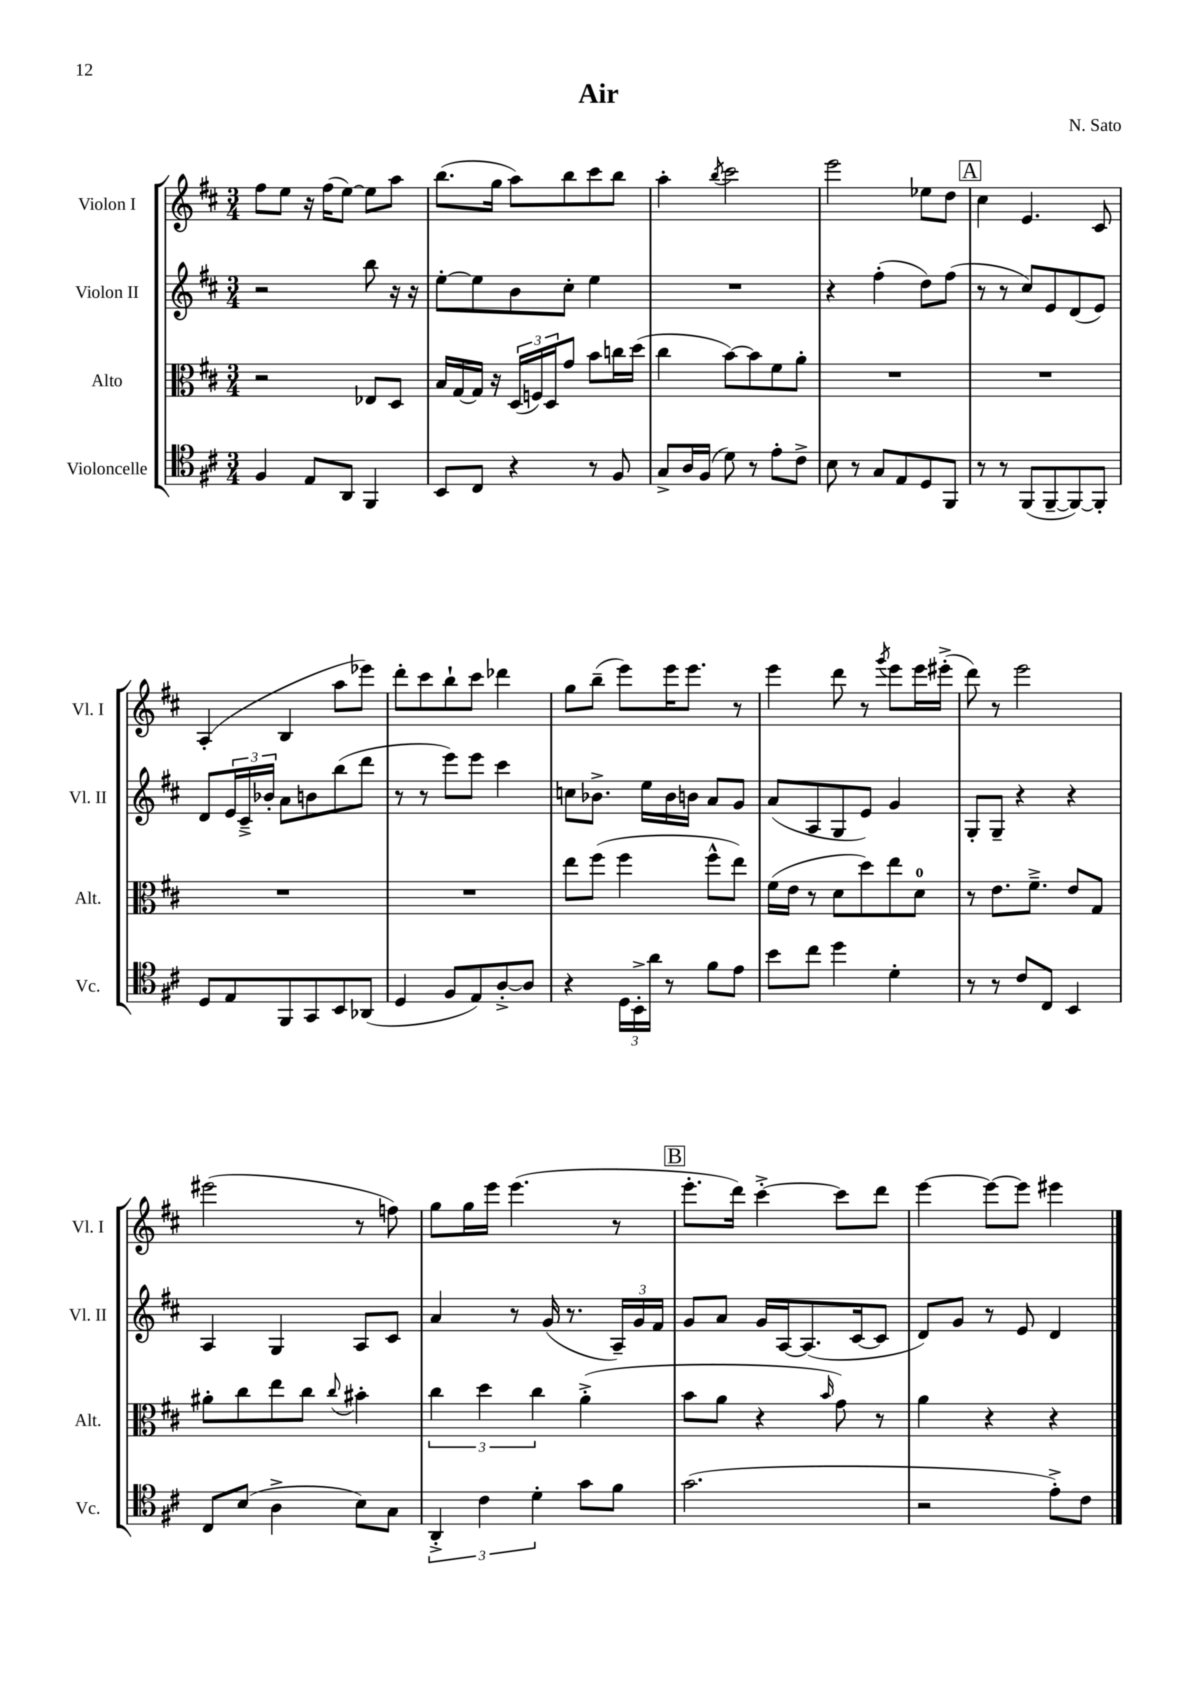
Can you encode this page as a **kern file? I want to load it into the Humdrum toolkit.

**kern	**kern	**kern	**kern
*staff4	*staff3	*staff2	*staff1
*clefC4	*clefC3	*clefG2	*clefG2
*k[f#c#]	*k[f#c#]	*k[f#c#]	*k[f#c#]
*M3/4	*M3/4	*M3/4	*M3/4
4F#/	2r	2r	8ff#\L
.	.	.	8ee\J
8E/L	.	.	16r
.	.	.	(16ff#\LK
8AA/J	.	.	[8ee\J)
4FF#/	8E-/L	8bb\	8ee\]L
.	8D/J	16r	8aa\J
.	.	16r	.
=	=	=	=
8BB/L	16B/LL	[8ee'\L	(8.bb\L
.	[16G/	.	.
8C#/J	16G/]JJ	8ee\]	.
.	16r	.	16gg\Jk
4r	(24D/LL	8b\	8aa\L)
.	24F/)	.	.
.	24D/J	.	.
.	8g/J	8cc#'\J	8bb\
8r	8b\L	4ee\	8ccc#\
8F#/	16cc\L	.	8bb\J
.	(16dd\JJ	.	.
=	=	=	=
8G^/L	4cc#\	2.r	4aa'\
16A/L	.	.	.
(16F#/JJ	.	.	.
.	.	.	8qbb/
8d\)	[8b\L)	.	2ccc#\
8r	8b\]	.	.
8e'\L	8f#\	.	.
8c#^\J	8a'\J	.	.
=	=	=	=
8B\	2.r	4r	2eee\
8r	.	.	.
8G/L	.	(4ff#'\	.
8E/	.	.	.
8D/	.	8dd\L)	8ee-\L
8FF#/J	.	(8ff#\J	8dd\J
=	=	=	=
8r	2.r	8r	4cc#\
8r	.	8r	.
(8FF#/L	.	8cc#/L)	4.e/
[8FF#~/	.	8e/	.
8FF#/_)	.	(8d/	.
8FF#'/]J	.	8e/J)	8c#/
=	=	=	=
8D/L	2.r	8d/L	(4A'/
8E/	.	24e/L	.
.	.	24c#~^/	.
.	.	24b-'/JJ	.
8FF#/	.	8a\L	4B/
8GG/	.	8b\	.
8BB/	.	(8bb\	8aa\L
(8AA-/J	.	8ddd\J	8eee-\J)
=	=	=	=
4D/	2.r	8r	8ddd'\L
.	.	8r	8ccc#\
8F#/L	.	8eee\L)	8bb`\
8E/)	.	8eee\J	8ccc#\J
[8A'^/	.	4ccc#\	4ddd-\
8A/]J	.	.	.
=	=	=	=
4r	8ee\L	8cc\L	8gg\L
.	(8ff#\J	8.b-^\J	(8bb~\J
24D\LL	4ff#\	.	8eee\L)
24BB'^\	.	.	.
.	.	16ee\LL	.
24a\JJ	.	.	.
8r	.	16b-\	16eee\K
.	.	16b\JJ	8.eee\J
8f#\L	8ff#^^\L	8a/L	.
8e\J	8ee\J)	8g/J	8r
=	=	=	=
8b\L	(16f#\LL	(8a/L	4eee\
.	16e\JJ	.	.
8cc#\J	8r	8A/	.
4dd\	8d\L	8G/	8ddd\
.	8dd\)	8e/J)	8r
.	.	.	8qggg/
4d'\	8ee\	4g/	8eee\L
.	8d\J	.	16eee\L
.	.	.	(16eee#'^\JJ
=	=	=	=
8r	8r	8G'/L	8ddd\)
8r	8.e\L	8G~/J	8r
8c#/L	.	4r	2eee\
.	8.f#~^\J	.	.
8C#/J	.	.	.
4BB/	8e/L	4r	.
.	8G/J	.	.
=	=	=	=
8C#/L	8a#'\L	4A/	(2eee#\
(8B/J	8cc#\	.	.
4A^\	8ee\	4G/	.
.	8cc#\J	.	.
.	8qqcc#/	.	.
8B\L)	4b#'\	8A/L	8r
8G\J	.	8c#/J	8ff\)
=	=	=	=
6AA'^/	6cc#\	4a/	8gg\L
.	.	.	16gg\L
6c#\	6dd\	.	.
.	.	.	16eee\JJ
.	.	8r	(4.eee\
6d'\	6cc#\	.	.
.	.	(16g/	.
.	.	8.r	.
8g\L	(4a'^\	.	.
8f#\J	.	24A~/LL)	8r
.	.	24g/	.
.	.	24f#/JJ	.
=	=	=	=
(2.g\	8b\L	8g/L	8.eee'\L
.	8a\J	8a/J	.
.	.	.	16ddd\Jk)
.	4r	16g/LL	[4ccc#'^\
.	.	[16A/J	.
.	.	(8.A/]	.
.	16qqb/	.	.
.	8g\)	.	8ccc#\]L
.	.	[16c#/k	.
.	8r	8c#/]J	8ddd\J
=	=	=	=
2r	4a\	8d/L)	[4eee\
.	.	8g/J	.
.	4r	8r	8eee\_L
.	.	8e/	8eee\]J
8e'^\L)	4r	4d/	4eee#\
8c#\J	.	.	.
==	==	==	==
*-	*-	*-	*-
